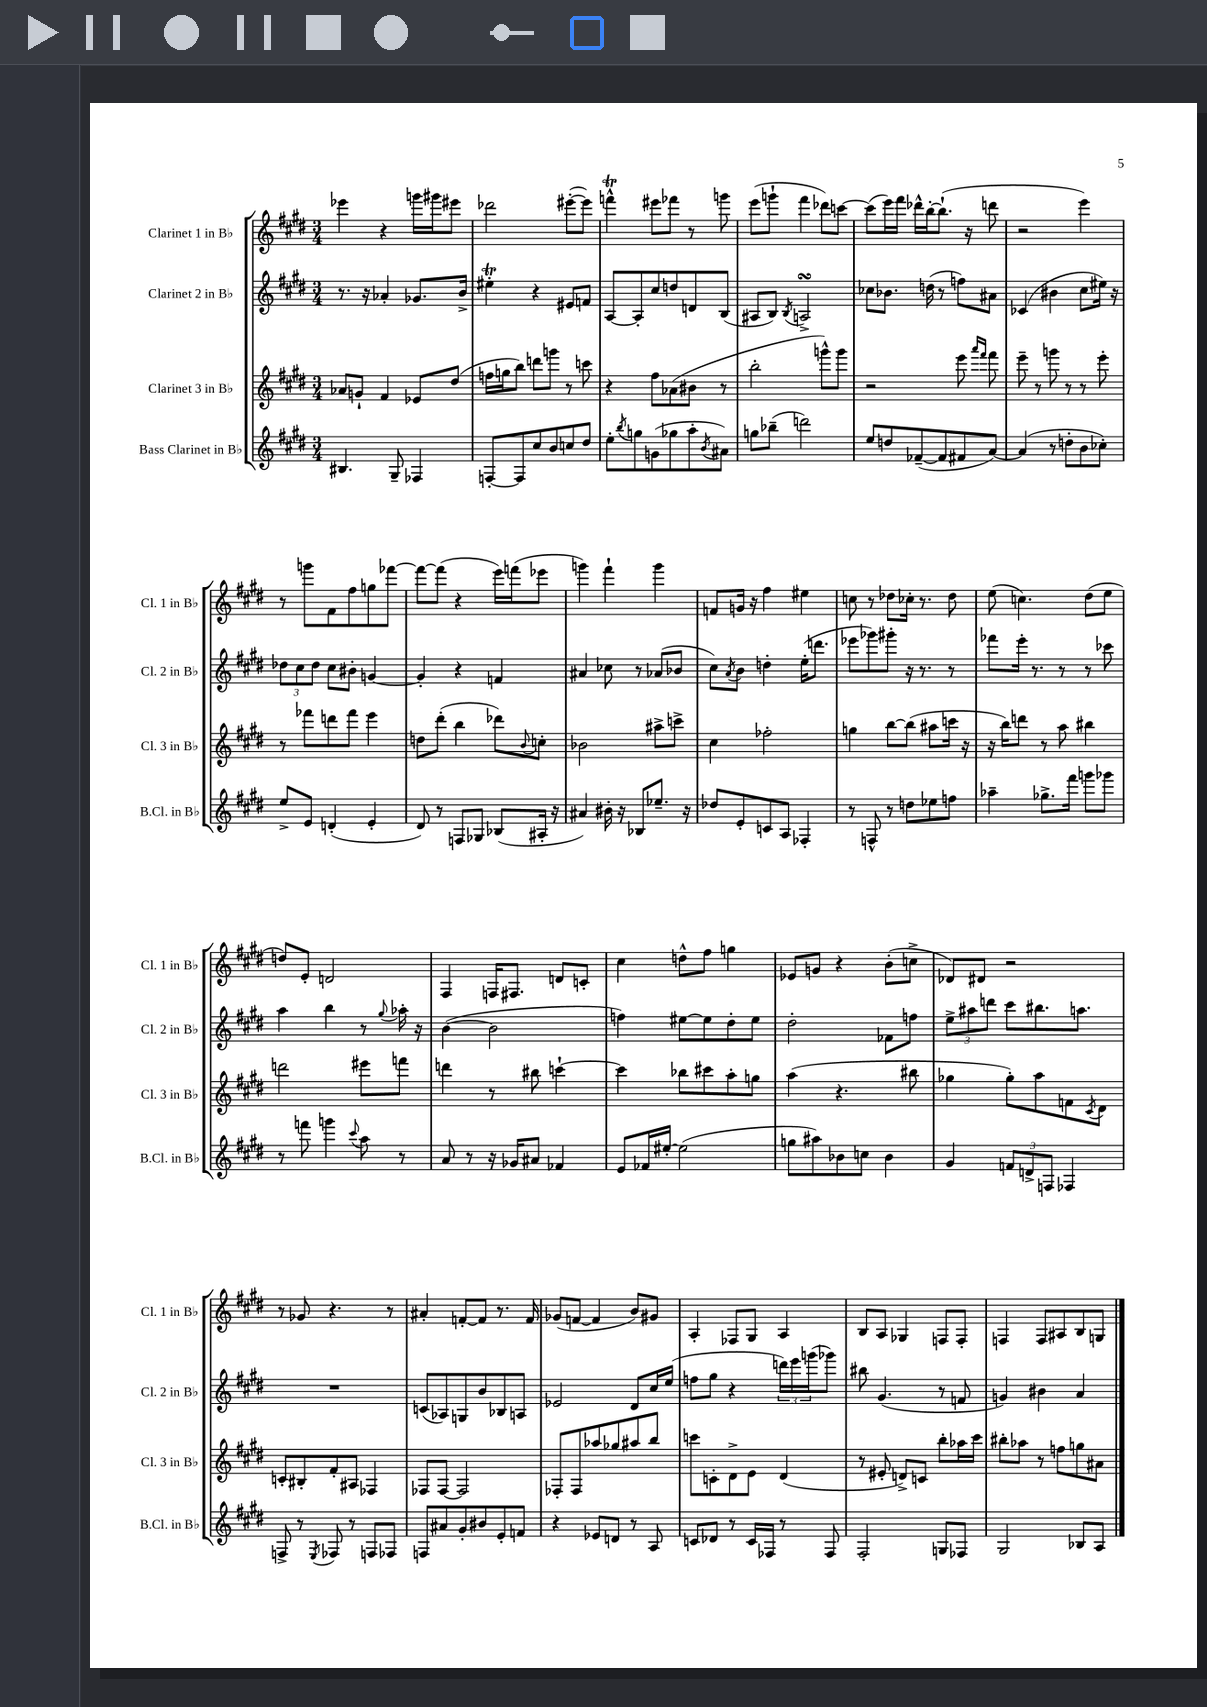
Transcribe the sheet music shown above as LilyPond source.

<<
\new StaffGroup <<
\new Staff = "s0" \with { instrumentName = "Clarinet 1 in Bb" shortInstrumentName = "Cl. 1 in Bb" } {
    \clef treble \key e \major \numericTimeSignature \time 3/4
    ees'''4 r4 g'''16 gis'''16 eis'''8 |
    des'''2 eis'''8~-.( eis'''8) |
    f'''4-^\trill eis'''8 fes'''8 r8 g'''8 |
    e'''8( g'''8-! fis'''4 des'''8) c'''8~ |
    c'''8( e'''16) fis'''16 des'''16-^ b''16~-. b''8.-!( r16 d'''8 |
    r2 e'''4) |
    r8 g'''8 fis'8 fis''8 g''8 fes'''8~ |
    fes'''8~ fes'''8( r4 e'''16) f'''16( ees'''8 |
    g'''4) fis'''4-! g'''4 |
    f'8 g'16 r16 fis''4 eis''4 |
    c''8 r8 des''8 ces''16-. r8. des''8 |
    e''8( c''4.) dis''8( e''8 |
    d''8) e'8-. d'2 |
    fis4 f16 fis8. d'8 c'8-. |
    cis''4 d''8-^ fis''8 g''4 |
    ees'8 g'8 r4 b'8-.( c''8-> |
    des'8) dis'8 r2 |
    r8 ges'8 r4. r8 |
    ais'4-. f'8~-. f'8 r8. f'16 |
    ges'8( f'8~ f'4 b'8) gis'8 |
    a4-. fes8 gis8 a4 |
    b8 a8 ges4 f8 f8-. |
    f4 f8 ais8 b8 g8 \bar "|." |
}
\new Staff = "s1" \with { instrumentName = "Clarinet 2 in Bb" shortInstrumentName = "Cl. 2 in Bb" } {
    \clef treble \key e \major \numericTimeSignature \time 3/4
    r8. r16 aes'4-. ges'8. b'16-> |
    eis''4-.\trill r4 eis'8 f'8 |
    a8~ a8-. cis''8 d''8 d'8 b8( |
    ais8 b8) \acciaccatura { b8 } a2->\turn |
    ces''8 bes'8. d''16( r8 f''8) ais'8 |
    ces'4( bis'4 cis''8 eis''16) r16 |
    \tuplet 3/2 { des''8 cis''8 des''8 } cis''8 bis'8-. g'4~ |
    g'4-. r4 f'4 |
    ais'4 ces''8 r8 aes'8( bes'8 |
    cis''8) \acciaccatura { a'8 } b'8 d''4-. e''16-.( d'''8. |
    ees'''8 ges'''8) gis'''8-. r16 r8. r8 |
    fes'''8 e'''16-. r8. r8 r8 ces'''8 |
    a''4 b''4 r8 \appoggiatura { gis''8 } aes''16-. r16 |
    b'4~( b'2 |
    f''4) eis''8~ eis''8 dis''8-. eis''8 |
    dis''2-. fes'8 f''8 |
    \tuplet 3/2 { e''8-> ais''8 d'''8 } cis'''8 bis''8. a''8. |
    R2. |
    c'8( aes8) g8 b'8 bes8 a8 |
    ees'2 dis'8 cis''16 e''16( |
    f''8 gis''8 r4 \tuplet 3/2 { d'''16) e'''16 g'''16( } ges'''8) |
    bis''8 gis'4.( r8 f'8 |
    g'4) bis'4 a'4 \bar "|." |
}
\new Staff = "s2" \with { instrumentName = "Clarinet 3 in Bb" shortInstrumentName = "Cl. 3 in Bb" } {
    \clef treble \key e \major \numericTimeSignature \time 3/4
    aes'8 g'8-! fis'4 ees'8 dis''8( |
    f''16 g''16 b''8) d'''8 g'''8 r8 c'''8 |
    r4 fis''8 aes'8( bis'8 r8 |
    b''2-. g'''8-^) g'''8 |
    r2 e'''8 \grace { a'''16 fis'''16 } fis'''8 |
    e'''8-- r8 g'''8 r8 r8 e'''8-. |
    r8 fes'''8 d'''8 fes'''8 e'''4 |
    d''8 dis'''8-.( b''4 des'''8) \appoggiatura { b'8 } c''8-. |
    bes'2 ais''8-> c'''8-> |
    cis''4 fes''2-. |
    g''4 b''8~ b''8( ais''8 c'''16 r16 |
    r16 b''16) d'''8 r8 a''8 bis''4 |
    d'''2 eis'''8 f'''8 |
    d'''4 r8 bis''8 c'''4~-! |
    c'''4 bes''8 cis'''8 a''8-. g''8 |
    a''4( r4. bis''8 |
    ges''4 ges''8-.) a''8 f'8 \acciaccatura { cis'8 } dis'8 |
    c'8-. bis8-. fis'8-. ais8 fes4 |
    fes8 fes8~ fes2 |
    fes8-. fes8 aes''8 ges''8 ais''8 b''8 |
    c'''8 c'8-. dis'8-> e'8 dis'4( |
    r8 eis'8-. d'8->) c'8 b''8-. aes''16 cis'''16 |
    bis''8-. aes''8 r8 f''8 g''8 ais'8 \bar "|." |
}
\new Staff = "s3" \with { instrumentName = "Bass Clarinet in Bb" shortInstrumentName = "B.Cl. in Bb" } {
    \clef treble \key e \major \numericTimeSignature \time 3/4
    bis4. gis8-- fes4 |
    f8~-. f8 cis''8 b'8 c''8 dis''8 |
    e''8-. \acciaccatura { b''8 } g''8 g'8( ges''8 a''8-. \acciaccatura { b'8 } ais'8) |
    g''8 bes''8--( d'''2) |
    e''8 d''8 fes'8~--( fes'8 fis'8 a'8~) |
    a'4( r8 d''8-. b'8 ces''8-.) |
    e''8-> e'8 d'4-.( e'4-. |
    dis'8) r8 f8 ges8 bes8( ais16-. r16 |
    ais'4) bis'16-. r16 bes8 ees''8.-- r16 |
    des''8 e'8-. c'8 a8 fes4-. |
    r8 f8-^ r8 d''8 ees''8 f''8 |
    aes''4-- ges''8.-> fis'''16 g'''8 ges'''8 |
    r8 f'''8 g'''4 \appoggiatura { cis'''8 } a''8 r8 |
    a'8 r8 r16 ges'16 ais'8 fes'4 |
    e'8 fes'16 eis''16~-. eis''2( |
    g''8 ais''8) bes'8 c''8 bes'4 |
    gis'4 \tuplet 3/2 { f'8 d'8-> f8 } fes4 |
    f8-> r8 \acciaccatura { e8 } fes8 r8 f8 fes8 |
    f8 ais'8 gis'8-. bis'8 e'8-. f'8 |
    r4 ees'8 d'8 r8 a8 |
    c'8 des'8 r8 c'16 fes16 r8 fes8 |
    fis2-. g8 fes8 |
    gis2 bes8 a8 \bar "|." |
}
>>
>>
\layout { \context { \Score \remove "Bar_number_engraver" } }
